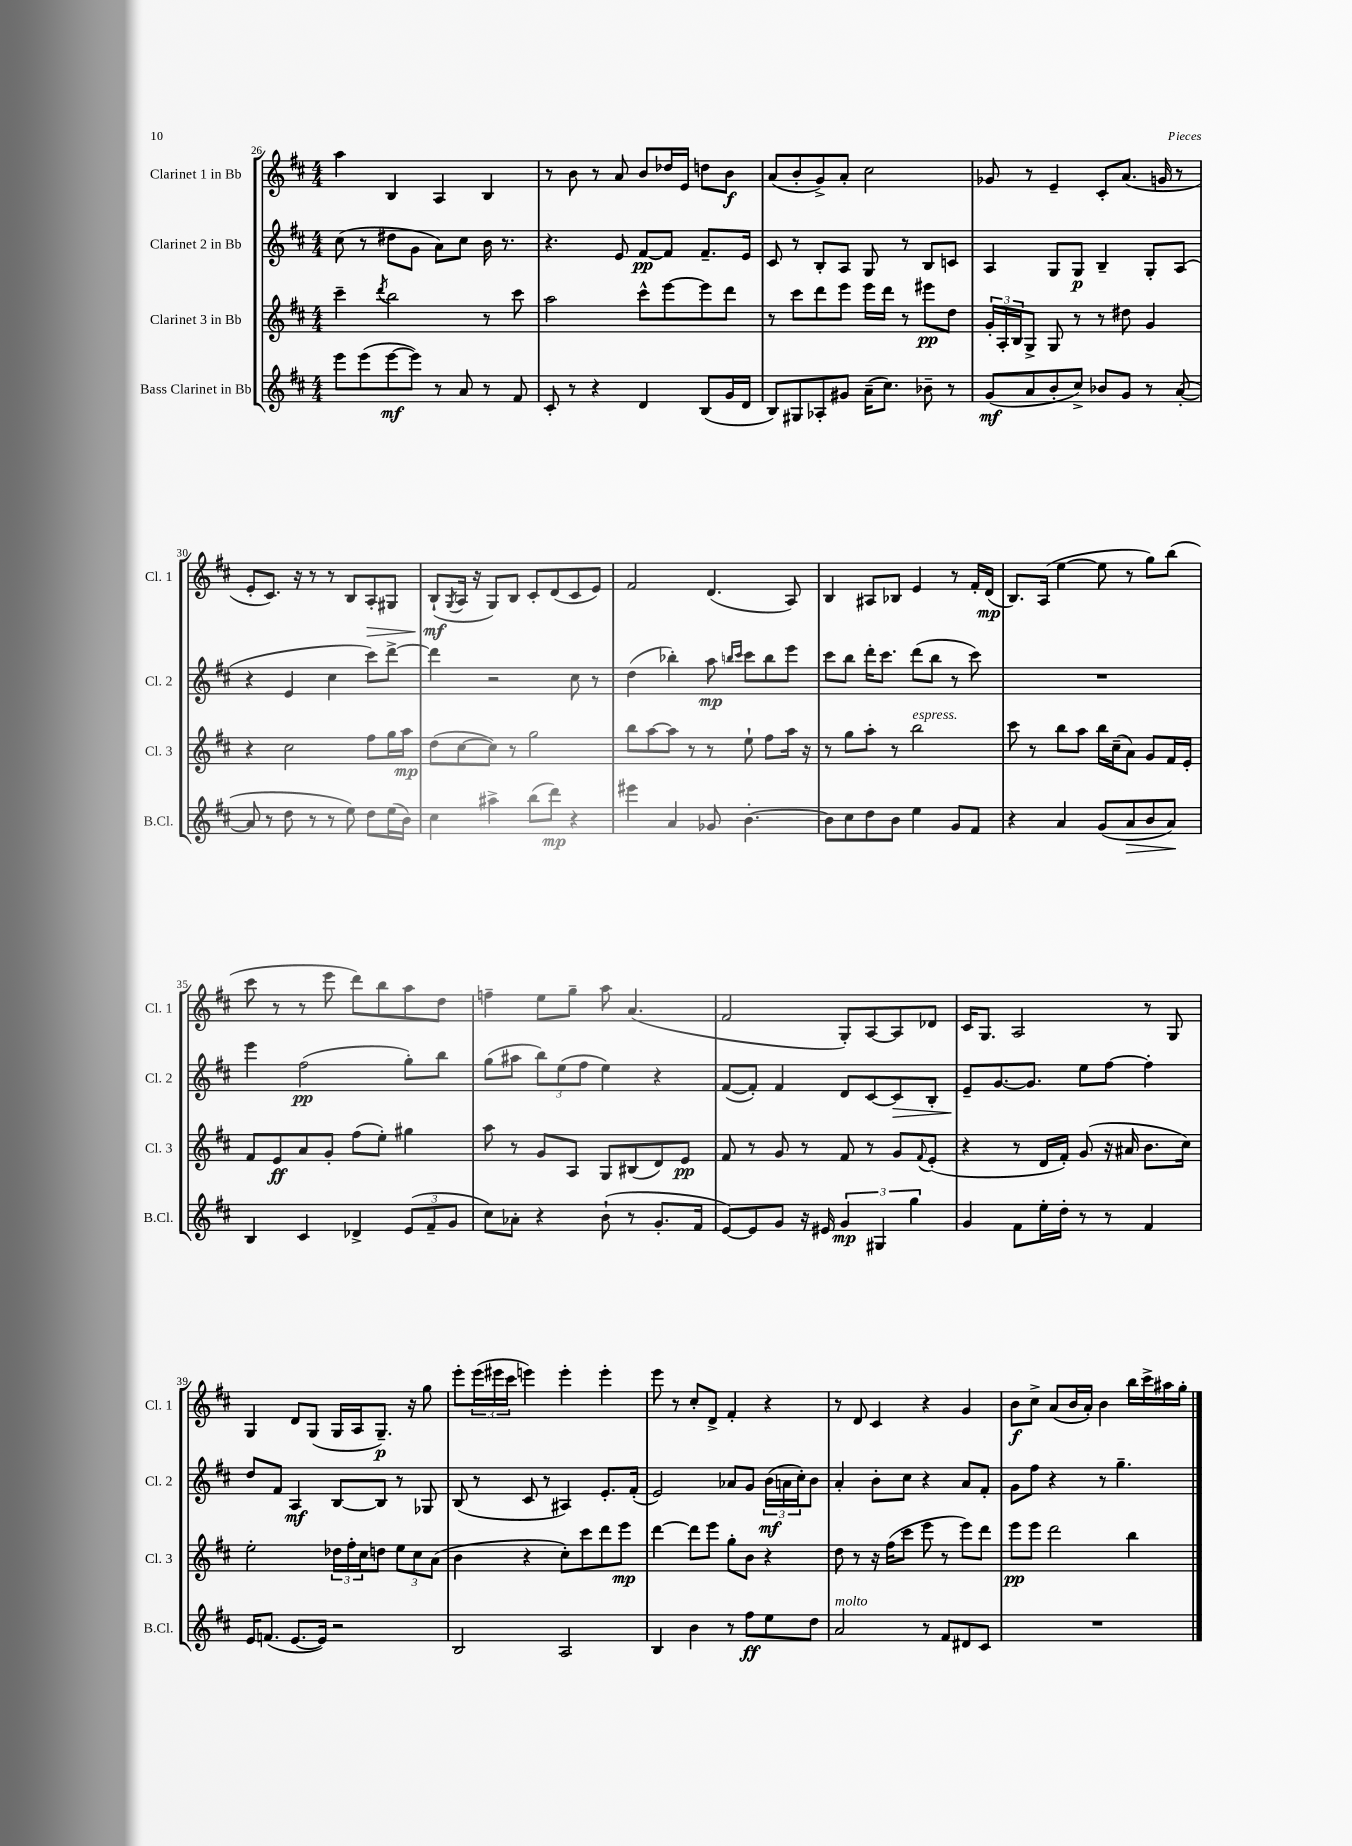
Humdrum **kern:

**kern	**dynam	**kern	**dynam	**kern	**dynam	**kern	**dynam
*part4	*part4	*part3	*part3	*part2	*part2	*part1	*part1
*staff4	*staff4	*staff3	*staff3	*staff2	*staff2	*staff1	*staff1
*I"Bass Clarinet in Bb	*	*I"Clarinet 3 in Bb	*	*I"Clarinet 2 in Bb	*	*I"Clarinet 1 in Bb	*
*I'B.Cl.	*	*I'Cl. 3	*	*I'Cl. 2	*	*I'Cl. 1	*
*clefG2	*	*clefG2	*	*clefG2	*	*clefG2	*
*k[f#c#]	*	*k[f#c#]	*	*k[f#c#]	*	*k[f#c#]	*
*M4/4	*	*M4/4	*	*M4/4	*	*M4/4	*
=26	=26	=26	=26	=26	=26	=26	=26
8eee\L	.	4ccc#~\	.	(8cc#\	.	4aa\	.
(8eee\	.	.	.	8r	.	.	.
.	.	8qddd/	.	.	.	.	.
[8eee\	mf	2bb\	.	8dd#X\L	.	4B/	.
8eee\J])	.	.	.	8g\J	.	.	.
8r	.	.	.	8a\L)	.	4A/	.
8a/	.	.	.	8cc#\J	.	.	.
8r	.	8r	.	16b\	.	4B/	.
.	.	.	.	8.r	.	.	.
8f#/	.	8ccc#\	.	.	.	.	.
=27	=27	=27	=27	=27	=27	=27	=27
8c#'/	.	2aa\	.	4.r	.	8r	.
8r	.	.	.	.	.	8b\	.
4r	.	.	.	.	.	8r	.
.	.	.	.	8e/	.	8a/	.
4d/	.	8ccc#^^\L	.	[8f#/L	pp	8b/L	.
.	.	[8eee\	.	8f#/J]	.	16dd-X/L	.
.	.	.	.	.	.	16e/JJ	.
(8B/L	.	8eee\]	.	8.f#~/L	.	8ddn\L	.
16g/L	.	8ddd\J	.	.	.	8b\J	f
16d/JJ	.	.	.	16e/Jk	.	.	.
=28	=28	=28	=28	=28	=28	=28	=28
8B/L)	.	8r	.	8c#/	.	(8a/L	.
8G#X/	.	8ccc#\L	.	8r	.	8b'/	.
8A-X'/	.	8ddd\	.	8B'/L	.	8g^/)	.
8g#X/J	.	8eee\J	.	8A/J	.	8a'/J	.
(16a~\KL	.	16eee\LL	.	8G/	.	2cc#\	.
8.cc#\J)	.	16ddd\JJ	.	.	.	.	.
.	.	8r	.	8r	.	.	.
8b-X~\	.	8eee#X\L	pp	8B/L	.	.	.
8r	.	8dd\J	.	8cn/J	.	.	.
=29	=29	=29	=29	=29	=29	=29	=29
(8g/L	mf	24g'/LL	.	4A/	.	8g-X/	.
.	.	24A'/	.	.	.	.	.
.	.	24B/J	.	.	.	.	.
8a/	.	8G^/J	.	.	.	8r	.
8b'/	.	8G/	.	8G/L	.	4e~/	.
8cc#^/J)	.	8r	.	8G/J	p	.	.
8b-X/L	.	8r	.	4B~/	.	8c#'/L	.
8g/J	.	8dd#X\	.	.	.	(8.a/J	.
8r	.	4g/	.	8G'/L	.	.	.
.	.	.	.	.	.	16gn/	.
([8a'/	.	.	.	(8A/J	.	8r	.
!!LO:LB:g=z
=30	=30	=30	=30	=30	=30	=30	=30
8a/]	.	4r	.	4r	.	8e'/L	.
8r	.	.	.	.	.	8.c#/J)	.
8dd\	.	2cc#\	.	4e/	.	.	.
.	.	.	.	.	.	16r	.
8r	.	.	.	.	.	8r	.
8r	.	.	.	4cc#\	.	8r	.
8ee\)	.	.	.	.	.	8B/L	.
!	!	!	!	!	!	!	!LO:HP:b
8dd\L	.	8ff#\L	.	8ccc#\L)	.	8A'/	>
(16ee\L	.	16gg\L	.	[8ddd^\J	.	8G#X/J	.
16b\JJ)	.	16aa\JJ	mp	.	.	.	.
=31	=31	=31	=31	=31	=31	=31	=31
4cc#\	.	(8dd\L	.	4ddd\]	.	(8B`/L	mf
.	.	.	.	.	.	8qG/	.
.	.	[8cc#\	.	.	.	16A/Jk	]
.	.	.	.	.	.	16r	.
4aa#X^\	.	8cc#\J])	.	2r	.	8G/L)	.
.	.	8r	.	.	.	8B/J	.
(8bb\L	.	2gg\	.	.	.	8c#'/L	.
8ddd\J)	mp	.	.	.	.	(8d/	.
4r	.	.	.	8cc#\	.	8c#/	.
.	.	.	.	8r	.	8e/J)	.
=32	=32	=32	=32	=32	=32	=32	=32
4eee#X\	.	8bb\L	.	(4dd\	.	2f#/	.
.	.	[8aa\	.	.	.	.	.
4a/	.	8aa\J]	.	4bb-X'\)	.	.	.
.	.	8r	.	.	.	.	.
8g-X/	.	8r	.	8aa\	mp	(4.d/	.
.	.	.	.	16qqbbn/LL	.	.	.
.	.	.	.	16qqccc#/JJ	.	.	.
[4.b'\	.	8ee`\	.	8ccc#\L	.	.	.
.	.	8ff#\L	.	8bb\	.	.	.
.	.	16aa\Jk	.	8eee\J	.	8A/)	.
.	.	16r	.	.	.	.	.
=33	=33	=33	=33	=33	=33	=33	=33
8b\L]	.	8r	.	8ccc#\L	.	4B/	.
8cc#\	.	8gg\L	.	8bb\J	.	.	.
8dd\	.	8aa'\J	.	16ddd'\KL	.	8A#X/L	.
.	.	.	.	8.ccc#\J	.	.	.
8b\J	.	8r	.	.	.	8B-X/J	.
!	!	!LO:TX:a:i:t=espress.	!	!	!	!	!
4ee\	.	2bb\	.	(8ddd\L	.	4e/	.
.	.	.	.	8bb\J	.	.	.
8g/L	.	.	.	8r	.	8r	.
8f#/J	.	.	.	8ccc#\)	.	16f#'/LL	.
.	.	.	.	.	.	(16d/JJ	mp
=34	=34	=34	=34	=34	=34	=34	=34
4r	.	8ccc#\	.	1r	.	8.B/L)	.
.	.	8r	.	.	.	.	.
.	.	.	.	.	.	(16A/Jk	.
4a/	.	8bb\L	.	.	.	[4ee\	.
.	.	8aa\J	.	.	.	.	.
(8g/L	.	16bb\LL	.	.	.	8ee\]	.
.	.	(16cc#~\J	.	.	.	.	.
!	!LO:HP:b	!	!	!	!	!	!
8a/	>	8a\J)	.	.	.	8r	.
8b/	.	8g/L	.	.	.	8gg\L)	.
8a/J)	.	16f#/L	.	.	.	(8bb\J	.
.	.	16e'/JJ	.	.	.	.	.
.	]	.	.	.	.	.	.
!!LO:LB:g=z
=35	=35	=35	=35	=35	=35	=35	=35
4B/	.	8f#/L	.	4eee\	.	8ccc#\	.
.	.	8e/	ff	.	.	8r	.
4c#/	.	8a/	.	(2ff#\	pp	8r	.
.	.	8g'/J	.	.	.	8eee\	.
4d-X^/	.	(8ff#\L	.	.	.	8ddd\L)	.
.	.	8ee'\J)	.	.	.	8bb\	.
(12e/L	.	4gg#X\	.	8gg'\L)	.	8aa\	.
12f#~/	.	.	.	.	.	.	.
.	.	.	.	8bb\J	.	8dd\J	.
12g/J	.	.	.	.	.	.	.
=36	=36	=36	=36	=36	=36	=36	=36
8cc#\L)	.	8aa\	.	(8gg\L	.	4ffn~\	.
8a-X'\J	.	8r	.	8aa#X\J	.	.	.
4r	.	8g/L	.	12bb\L)	.	8ee\L	.
.	.	.	.	(12ee\	.	.	.
.	.	8A/J	.	.	.	8gg~\J	.
.	.	.	.	12ff#\J	.	.	.
(8b`\	.	8G/L	.	4ee\)	.	8aa\	.
8r	.	(8B#X/	.	.	.	(4.a/	.
8.g'/L	.	8d/)	.	4r	.	.	.
.	.	8e/J	pp	.	.	.	.
16f#/Jk	.	.	.	.	.	.	.
=37	=37	=37	=37	=37	=37	=37	=37
[8e/L)	.	8f#/	.	([8f#/L	.	2f#/	.
8e/]	.	8r	.	8f#'/J])	.	.	.
8g/J	.	8g/	.	4f#/	.	.	.
16r	.	8r	.	.	.	.	.
16e#X/	.	.	.	.	.	.	.
6g/	mp	8f#/	.	8d/L	.	8G'/L)	.
.	.	8r	.	[8c#/	.	[8A/	.
6G#X/	.	.	.	.	.	.	.
!	!	!	!	!	!LO:HP:b	!	!
.	.	8g/L	.	8c#/]	>	8A/]	.
6gg\	.	.	.	.	.	.	.
.	.	8qqf#/	.	.	.	.	.
.	.	(8e'/J	.	8B'/J	.	8d-X/J	.
=38	=38	=38	=38	=38	=38	=38	=38
4g/	.	4r	.	8e~/L	.	16c#/KL	.
.	.	.	.	.	.	8.G/J	.
.	.	.	.	[8.g/	]	.	.
8f#\L	.	8r	.	.	.	2A/	.
.	.	.	.	8.g/J]	.	.	.
16ee'\L	.	16d/LL	.	.	.	.	.
16dd'\JJ	.	16f#'/JJ)	.	.	.	.	.
8r	.	(8g/	.	8ee\L	.	.	.
8r	.	16r	.	[8ff#\J	.	.	.
.	.	16a#X/	.	.	.	.	.
4f#/	.	8.b\L	.	4ff#'\]	.	8r	.
.	.	.	.	.	.	8G/	.
.	.	16cc#\Jk)	.	.	.	.	.
!!LO:LB:g=z
=39	=39	=39	=39	=39	=39	=39	=39
16e/KL	.	2ee'\	.	8dd/L	.	4G/	.
(8.fn/J	.	.	.	.	.	.	.
.	.	.	.	8f#/J	.	.	.
[8.e/L	.	.	.	4A/	mf	8d/L	.
.	.	.	.	.	.	(8G/J	.
16e/Jk])	.	.	.	.	.	.	.
2r	.	24dd-X\LL	.	[8B/L	.	16G/LL	.
.	.	24ff#'\	.	.	.	.	.
.	.	.	.	.	.	16A/J	.
.	.	24cc#\J	.	.	.	.	.
.	.	8ddn\J	.	8B/J]	.	8.G~/J)	p
.	.	12ee\L	.	8r	.	.	.
.	.	.	.	.	.	16r	.
.	.	12cc#\	.	.	.	.	.
.	.	.	.	8G-X/	.	8gg\	.
.	.	(12a\J	.	.	.	.	.
=40	=40	=40	=40	=40	=40	=40	=40
2B/	.	4b\	.	(8B/	.	8eee'\L	.
.	.	.	.	8r	.	(24eee\L	.
.	.	.	.	.	.	24eee#X\	.
.	.	.	.	.	.	24ccc#\JJ	.
.	.	4r	.	8c#/	.	4eeen\)	.
.	.	.	.	8r	.	.	.
2A/	.	8cc#'\L)	.	4A#X/)	.	4eee'\	.
.	.	8ccc#\	.	.	.	.	.
.	.	8ddd\	.	8.e'/L	.	4eee'\	.
.	.	8eee\J	mp	.	.	.	.
.	.	.	.	(16f#'/Jk	.	.	.
=41	=41	=41	=41	=41	=41	=41	=41
4B/	.	[4ddd\	.	2e/)	.	8eee\	.
.	.	.	.	.	.	8r	.
4b\	.	8ddd\L]	.	.	.	8cc#'/L	.
.	.	8eee\J	.	.	.	8d^/J	.
8r	.	8gg'\L	.	8a-X/L	.	4f#'/	.
8ff#\L	ff	8b\J	.	8g/J	.	.	.
8ee\	.	4r	.	(24b\LL	mf	4r	.
.	.	.	.	24an\	.	.	.
.	.	.	.	24cc#'\J)	.	.	.
8dd\J	.	.	.	8b\J	.	.	.
=42	=42	=42	=42	=42	=42	=42	=42
!LO:TX:a:i:t=molto	!	!	!	!	!	!	!
2a/	.	8dd\	.	4a'/	.	8r	.
.	.	8r	.	.	.	8d/	.
.	.	16r	.	8b'\L	.	4c#/	.
.	.	(16ff#\KL	.	.	.	.	.
.	.	8ccc#\J	.	8cc#\J	.	.	.
8r	.	8eee\	.	4r	.	4r	.
8f#/L	.	8r	.	.	.	.	.
8d#X/	.	8eee\L)	.	8a/L	.	4g/	.
8c#/J	.	8ddd\J	.	8f#'/J	.	.	.
=43	=43	=43	=43	=43	=43	=43	=43
1r	.	8eee\L	pp	8g\L	.	8b\L	f
.	.	8eee\J	.	8ff#\J	.	8cc#^\J	.
.	.	2ddd\	.	4r	.	(8a/L	.
.	.	.	.	.	.	16b/L	.
.	.	.	.	.	.	16a'/JJ)	.
.	.	.	.	8r	.	4b\	.
.	.	.	.	4.gg~\	.	.	.
.	.	4bb\	.	.	.	16bb\LL	.
.	.	.	.	.	.	16ccc#^\	.
.	.	.	.	.	.	16aa#X\	.
.	.	.	.	.	.	16gg'\JJ	.
==	==	==	==	==	==	==	==
*-	*-	*-	*-	*-	*-	*-	*-
